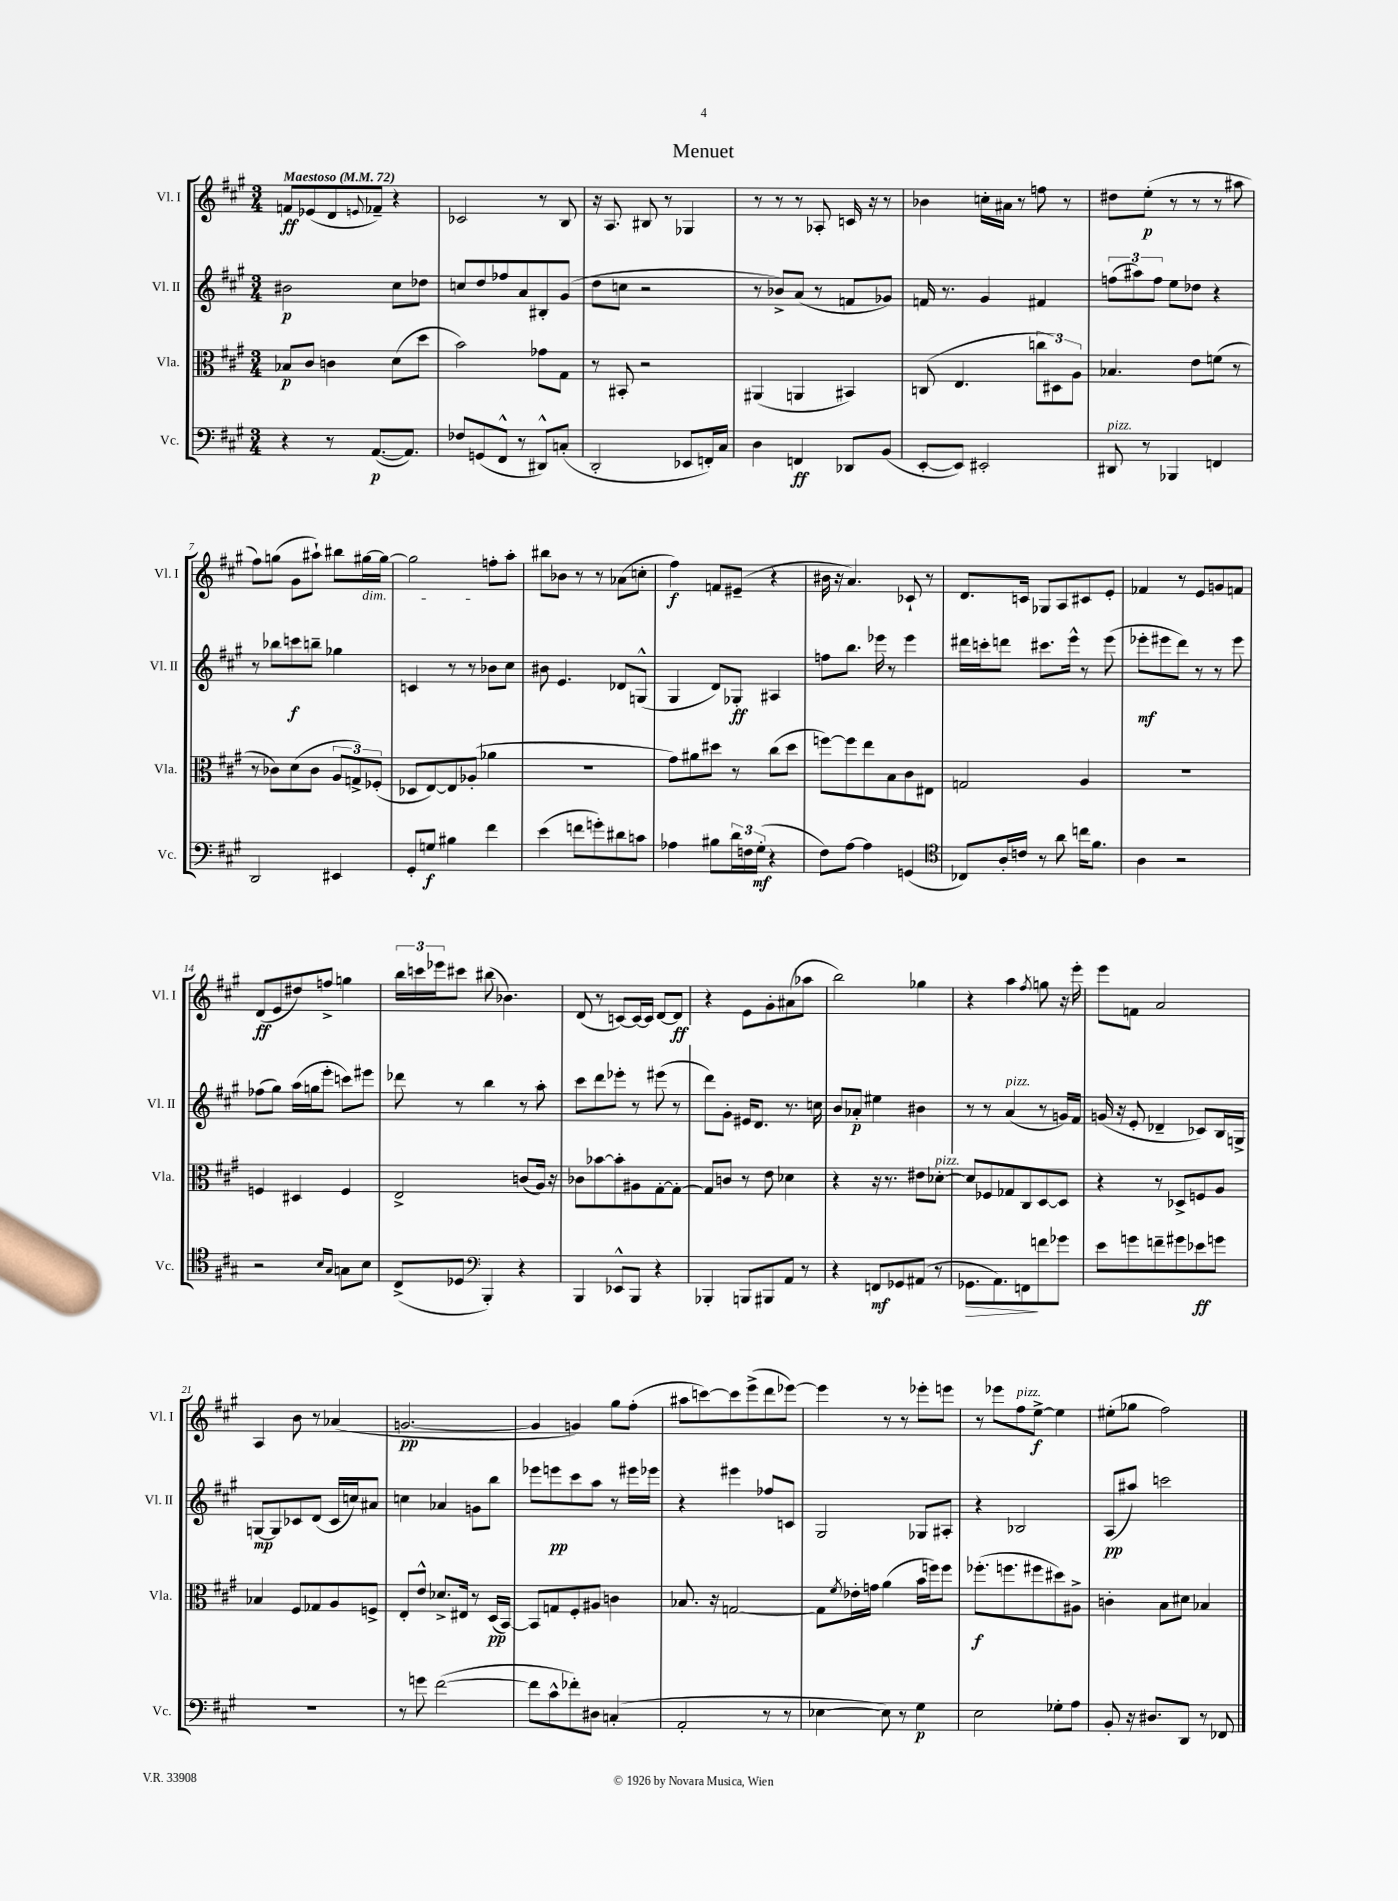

**kern	**dynam	**kern	**dynam	**kern	**dynam	**kern	**dynam
*part4	*part4	*part3	*part3	*part2	*part2	*part1	*part1
*staff4	*staff4	*staff3	*staff3	*staff2	*staff2	*staff1	*staff1
*I"Vc.	*	*I"Vla.	*	*I"Vl. II	*	*I"Vl. I	*
*I'Vc.	*	*I'Vla.	*	*I'Vl. II	*	*I'Vl. I	*
*clefF4	*	*clefC3	*	*clefG2	*	*clefG2	*
*k[f#c#g#]	*	*k[f#c#g#]	*	*k[f#c#g#]	*	*k[f#c#g#]	*
*M3/4	*	*M3/4	*	*M3/4	*	*M3/4	*
*MM72	*	*MM72	*	*MM72	*	*MM72	*
=1	=1	=1	=1	=1	=1	=1	=1
!	!	!	!	!	!	!LO:TX:a:B:t=Maestoso	!
4r	.	8B-X/L	p	2b#X\	p	8fn/L	ff
.	.	8c#/J	.	.	.	(8e-X/	.
8r	.	4cn\	.	.	.	8d/	.
.	.	.	.	.	.	8qqen/	.
([8.AA/L	p	.	.	.	.	8f-X~/J)	.
.	.	(8d\L	.	8cc#\L	.	4r	.
8.AA/J])	.	.	.	.	.	.	.
.	.	8dd\J	.	8dd-X\J	.	.	.
=2	=2	=2	=2	=2	=2	=2	=2
8F-X/L	.	2b\)	.	8ccn/L	.	2c-X/	.
(8GGn/	.	.	.	8dd/	.	.	.
8FF#^^/J	.	.	.	8ff-X/	.	.	.
8r	.	.	.	8a/	.	.	.
8DD#X^^/L)	.	8g-X\L	.	8B#X'/	.	8r	.
(8Cn'/J	.	8G#\J	.	(8g#/J	.	8B/	.
=3	=3	=3	=3	=3	=3	=3	=3
2DD'/	.	8r	.	8dd\L	.	16r	.
.	.	.	.	.	.	8.A/	.
.	.	8BB#X'/	.	8ccn\J	.	.	.
.	.	2r	.	2r	.	8B#X/	.
.	.	.	.	.	.	8r	.
8EE-X/L	.	.	.	.	.	4G-X/	.
16FFn'/L)	.	.	.	.	.	.	.
16C#/JJ	.	.	.	.	.	.	.
=4	=4	=4	=4	=4	=4	=4	=4
4D\	.	(4AA#X/	.	8r	.	8r	.
.	.	.	.	8b-X^/L)	.	8r	.
4FFn/	ff	4AAn/	.	(8a/J	.	8r	.
.	.	.	.	8r	.	8A-X'/	.
8DD-X/L	.	4BB#X/)	.	8fn/L	.	16cn/	.
.	.	.	.	.	.	16r	.
(8BB/J	.	.	.	8g-X/J)	.	8r	.
=5	=5	=5	=5	=5	=5	=5	=5
[8EE'/L	.	(8Cn/	.	16fn/	.	4b-X\	.
.	.	.	.	8.r	.	.	.
8EE/J])	.	4.E/	.	.	.	.	.
2EE#X'/	.	.	.	4g#/	.	16ccn'\LL	.
.	.	.	.	.	.	16a#X\JJ	.
.	.	.	.	.	.	8r	.
.	.	12ccn\L	.	4f#X/	.	8ffn\	.
.	.	12D#X\)	.	.	.	.	.
.	.	.	.	.	.	8r	.
.	.	12A\J	.	.	.	.	.
=6	=6	=6	=6	=6	=6	=6	=6
!LO:TX:a:i:t=pizz.	!	!	!	!	!	!	!
8DD#X/	.	4.B-X/	.	(12ffn\L	.	8dd#X\L	.
.	.	.	.	12aa#X\)	.	.	.
8r	.	.	.	.	.	(8ee'\J	p
.	.	.	.	12ff\J	.	.	.
4BBB-X/	.	.	.	8ee\L	.	8r	.
.	.	8e\L	.	8dd-X\J	.	8r	.
4FFn/	.	(8fn\J	.	4r	.	8r	.
.	.	8r	.	.	.	8aa#X\	.
!!LO:LB:g=z
=7	=7	=7	=7	=7	=7	=7	=7
2DD/	.	8r	.	8r	.	8ff#\L)	.
.	.	8c-X\L)	.	8bb-X\L	.	(8ggn\J	.
.	.	(8d\	.	8cccn\	f	8g#\L	.
.	.	8c-\J	.	8bbn~\J	.	8aa#X`\J)	.
4EE#X/	.	12A/L	.	4gg-X\	.	8bb#X\L	.
.	.	12Gn^/)	.	.	.	.	.
!	!	!	!	!	!	!LO:TX:b:i:t=dim.	!
.	.	.	.	.	.	[16gg#X\L	.
.	.	(12F-X'/J	.	.	.	.	.
.	.	.	.	.	.	16gg#\JJ_	.
=8	=8	=8	=8	=8	=8	=8	=8
8GG#'/L	.	8D-X/L	.	4cn/	.	2gg#\]	.
8Gn/J	f	[8E/)	.	.	.	.	.
4B#X\	.	8E/]	.	8r	.	.	.
.	.	(8A-X'/J	.	8r	.	.	.
4f#\	.	4a-X\	.	8b-X\L	.	8ffn'\L	.
.	.	.	.	8cc#\J	.	8aa'\J	.
=9	=9	=9	=9	=9	=9	=9	=9
(4e\	.	2.r	.	8b#X\	.	8bb#X\L	.
.	.	.	.	4.e/	.	8b-X\J	.
8fn\L	.	.	.	.	.	8r	.
8gn'\)	.	.	.	.	.	8r	.
8d#X\	.	.	.	8d-X/L	.	(8a-X\L	.
8cn\J	.	.	.	(8Gn^^/J	.	8ccn'\J	.
=10	=10	=10	=10	=10	=10	=10	=10
4A-X\	.	8g#\L)	.	4G#/	.	4ff#\)	f
.	.	8a#X\	.	.	.	.	.
8B#X\L	.	8dd#X\J	.	8d/L)	.	8fn/L	.
24d\L	.	8r	.	8G-X'/J	ff	(8e#X~/J	.
24Fn\	.	.	.	.	.	.	.
(24G#'\JJ	mf	.	.	.	.	.	.
4r	.	(8cc#\L	.	4A#X/	.	4r	.
.	.	8dd#\J	.	.	.	.	.
=11	=11	=11	=11	=11	=11	=11	=11
8F#\L)	.	[8ffn\L)	.	8ffn\L	.	16b#X\	.
.	.	.	.	.	.	16r	.
[8A\J	.	8ff\]	.	8.bb\J	.	4.a/)	.
4A\]	.	8ee\	.	.	.	.	.
.	.	.	.	16eee-X\	.	.	.
.	.	8B\	.	8r	.	.	.
(4GGn/	.	8c#\	.	4eee-\	.	8c-X`/	.
.	.	8E#X\J	.	.	.	8r	.
=12	=12	=12	=12	=12	=12	=12	=12
*clefC4	*	*	*	*	*	*	*
8C-X/L)	.	2Gn/	.	16ddd#X\LL	.	8.d/L	.
.	.	.	.	16cccn'\J	.	.	.
16A'/L	.	.	.	8dddn\J	.	.	.
16cn/JJ	.	.	.	.	.	16cn/Jk	.
8r	.	.	.	8.ccc#X\L	.	8G-X/L	.
8a\	.	.	.	.	.	8A/	.
.	.	.	.	16eee^^\Jk	.	.	.
16ccn\KL	.	4A/	.	8r	.	8c#X/	.
8.f#\J	.	.	.	.	.	.	.
.	.	.	.	(8eee\	.	8e'/J	.
=13	=13	=13	=13	=13	=13	=13	=13
4A\	.	2.r	.	8eee-X'\L	mf	4f-X/	.
.	.	.	.	8eee#X\	.	.	.
2r	.	.	.	8ddd\J)	.	8r	.
.	.	.	.	8r	.	8e/L	.
.	.	.	.	8r	.	8gn/	.
.	.	.	.	8eee#\	.	8fn/J	.
!!LO:LB:g=z
=14	=14	=14	=14	=14	=14	=14	=14
2r	.	4Fn/	.	(8ff-X\L	.	(8d/L	ff
.	.	.	.	8gg#\J)	.	8e/	.
.	.	4D#X/	.	(16aa\LL	.	8dd#X/)	.
.	.	.	.	16ggn\J	.	.	.
.	.	.	.	8eee'\J	.	8ffn^/J	.
16qqB/LL	.	.	.	.	.	.	.
16qqG#/JJ	.	.	.	.	.	.	.
8Gn\L	.	4F/	.	8cccn\L)	.	4ggn\	.
8B\J	.	.	.	8eee#X\J	.	.	.
=15	=15	=15	=15	=15	=15	=15	=15
(8C#^/L	.	2E^/	.	8ddd-X\	.	24bb\LL	.
.	.	.	.	.	.	24cccn\	.
.	.	.	.	.	.	24eee-X\J	.
8D-X/J	.	.	.	8r	.	8ccc#X\J	.
*clefF4	*	*	*	*	*	*	*
4BBB'/)	.	.	.	4bb\	.	(8bb#X\	.
.	.	.	.	.	.	4.b-X\)	.
4r	.	(8cn/L	.	8r	.	.	.
.	.	16A/Jk)	.	8aa'\	.	.	.
.	.	16r	.	.	.	.	.
=16	=16	=16	=16	=16	=16	=16	=16
4BBB/	.	8c-X\L	.	8ccc#\L	.	(8d/	.
.	.	[8b-X\	.	8ddd\	.	8r	.
8EE-X^^/L	.	8b-'\]	.	8eee-X'\J	.	[8cn/L)	.
8BBB/J	.	8A#X\	.	8r	.	16c/L_	.
.	.	.	.	.	.	16c/JJ]	.
4r	.	[8G#'\	.	(8eee#X\	.	[8d/L	.
.	.	8G#'\J_	.	8r	.	8d/J]	ff
=17	=17	=17	=17	=17	=17	=17	=17
4BBB-X'/	.	8G#/L]	.	8ddd\L)	.	4r	.
.	.	8cn/J	.	8g#'\J	.	.	.
8BBBn/L	.	8r	.	16e#X/KL	.	8e\L	.
.	.	.	.	8.d/J	.	.	.
8BBB#X/	.	8e\	.	.	.	8g#'\	.
8AA/J	.	4d-X\	.	8.r	.	(8a#X\	.
8r	.	.	.	.	.	8aa-X\J	.
.	.	.	.	16ccn\	.	.	.
=18	=18	=18	=18	=18	=18	=18	=18
4r	.	4r	.	8b/L	.	2bb\)	.
.	.	.	.	8a-X'/J	p	.	.
8FFn/L	mf	16r	.	4ee#X\	.	.	.
.	.	8.r	.	.	.	.	.
8GG-X/	.	.	.	.	.	.	.
(8AA#X/J	.	8e#X\L	.	4b#X\	.	4gg-X\	.
!	!	!LO:TX:a:i:t=pizz.	!	!	!	!	!
8r	.	[8d-X'\J	.	.	.	.	.
=19	=19	=19	=19	=19	=19	=19	=19
!	!LO:HP:b	!	!	!	!	!	!
8.GG-X\L	>	8d-/L]	.	8r	.	4r	.
.	.	8F-X/	.	8r	.	.	.
8.AA\)	.	.	.	.	.	.	.
!	!	!	!	!LO:TX:a:i:t=pizz.	!	!	!
.	.	8G-X/	.	(4a/	.	4aa\	.
8FFn\	.	8C#/	.	.	.	.	.
.	.	.	.	.	.	8qff#/	.
8fn\	]	[8D/	.	8r	.	8ggn\	.
8g-X\J	.	8D/J]	.	16gn/LL)	.	16r	.
.	.	.	.	16f#/JJ	.	16eee'\	.
=20	=20	=20	=20	=20	=20	=20	=20
8e\L	.	4r	.	(16gn/	.	8eee\L	.
.	.	.	.	16r	.	.	.
8gn\	.	.	.	8e'/	.	8fn\J	.
8fn~\	.	8r	.	4d-X~/	.	2a/	.
8g#X\	.	8D-X^/L	.	.	.	.	.
8e-X\	ff	8Fn/	.	8c-X/L)	.	.	.
8gn\J	.	8A/J	.	16B/L	.	.	.
.	.	.	.	16Gn^/JJ	.	.	.
!!LO:LB:g=z
=21	=21	=21	=21	=21	=21	=21	=21
2.r	.	4B-X/	.	[8Gn/L	mp	4A/	.
.	.	.	.	8G/]	.	.	.
.	.	8F#/L	.	8c-X/	.	8b\	.
.	.	8G-X/	.	(8d/J	.	8r	.
.	.	8A/	.	16c-/LL	.	(4a-X/	.
.	.	.	.	16ccn/J)	.	.	.
.	.	8Fn^/J	.	8a#X/J	.	.	.
=22	=22	=22	=22	=22	=22	=22	=22
8r	.	8E'/L	.	4ccn\	.	[2.gn/	pp
8gn\	.	8e^^/J	.	.	.	.	.
([2f#\	.	8.d-X^/L	.	4a-X/	.	.	.
.	.	16E#X/Jk	.	.	.	.	.
.	.	8r	.	8gn\L	.	.	.
.	.	(16D/LL	pp	8bb\J	.	.	.
.	.	[16BB/JJ)	.	.	.	.	.
=23	=23	=23	=23	=23	=23	=23	=23
8f#\L]	.	8BB/L]	.	8eee-X\L	.	4g/]	.
8c#^^\	.	8Gn/	.	8eeen\	pp	.	.
8f-X'\)	.	8F#'/	.	8ccc#\	.	4gn/)	.
8D#X\J	.	8A#X/J	.	8aa\J	.	.	.
(4Cn'/	.	4cn\	.	8r	.	8gg#\L	.
.	.	.	.	16eee#X\LL	.	(8ff#'\J	.
.	.	.	.	16eee-X\JJ	.	.	.
=24	=24	=24	=24	=24	=24	=24	=24
2AA'/	.	8.B-X/	.	4r	.	8aa#X\L	.
.	.	.	.	.	.	[8cccn\)	.
.	.	16r	.	.	.	.	.
.	.	[2Gn/	.	4eee#X\	.	8ccc\]	.
.	.	.	.	.	.	(8eee^\	.
8r	.	.	.	8ff-X/L	.	8ddd\	.
8r	.	.	.	8cn/J	.	[8eee-X\J)	.
=25	=25	=25	=25	=25	=25	=25	=25
[4E-X\	.	8G\L]	.	2G#/	.	4eee-\]	.
.	.	8qf#/	.	.	.	.	.
.	.	16e-X'\L	.	.	.	.	.
.	.	16gn\JJ	.	.	.	.	.
8E-\])	.	(4a\	.	.	.	8r	.
8r	.	.	.	.	.	8r	.
4G#\	p	16b\LL	.	8G-X/L	.	8eee-X'\L	.
.	.	16ffn\J)	.	.	.	.	.
.	.	8ff\J	.	8A#X'/J	.	8eeen\J	.
=26	=26	=26	=26	=26	=26	=26	=26
2E\	.	(8.ff-X'\L	f	4r	.	8r	.
.	.	.	.	.	.	8eee-X\L	.
.	.	8.ffn\	.	.	.	.	.
!	!	!	!	!	!	!LO:TX:a:i:t=pizz.	!
.	.	.	.	2B-X/	.	8ff#\	.
.	.	8ff#X\	.	.	.	[8ee^\J	f
8G-X'\L	.	8dd#X\)	.	.	.	4ee\]	.
8A\J	.	8A#X^\J	.	.	.	.	.
=27	=27	=27	=27	=27	=27	=27	=27
8BB'/	.	4cn'\	.	(8A/L	pp	(8ee#X'\L	.
16r	.	.	.	8aa#X/J)	.	8gg-X\J	.
8.D#X/L	.	.	.	.	.	.	.
.	.	8B\L	.	2cccn\	.	2ff#\)	.
8DD/J	.	8d#X\J	.	.	.	.	.
8r	.	4B-X/	.	.	.	.	.
8FF-X/	.	.	.	.	.	.	.
==	==	==	==	==	==	==	==
*-	*-	*-	*-	*-	*-	*-	*-
